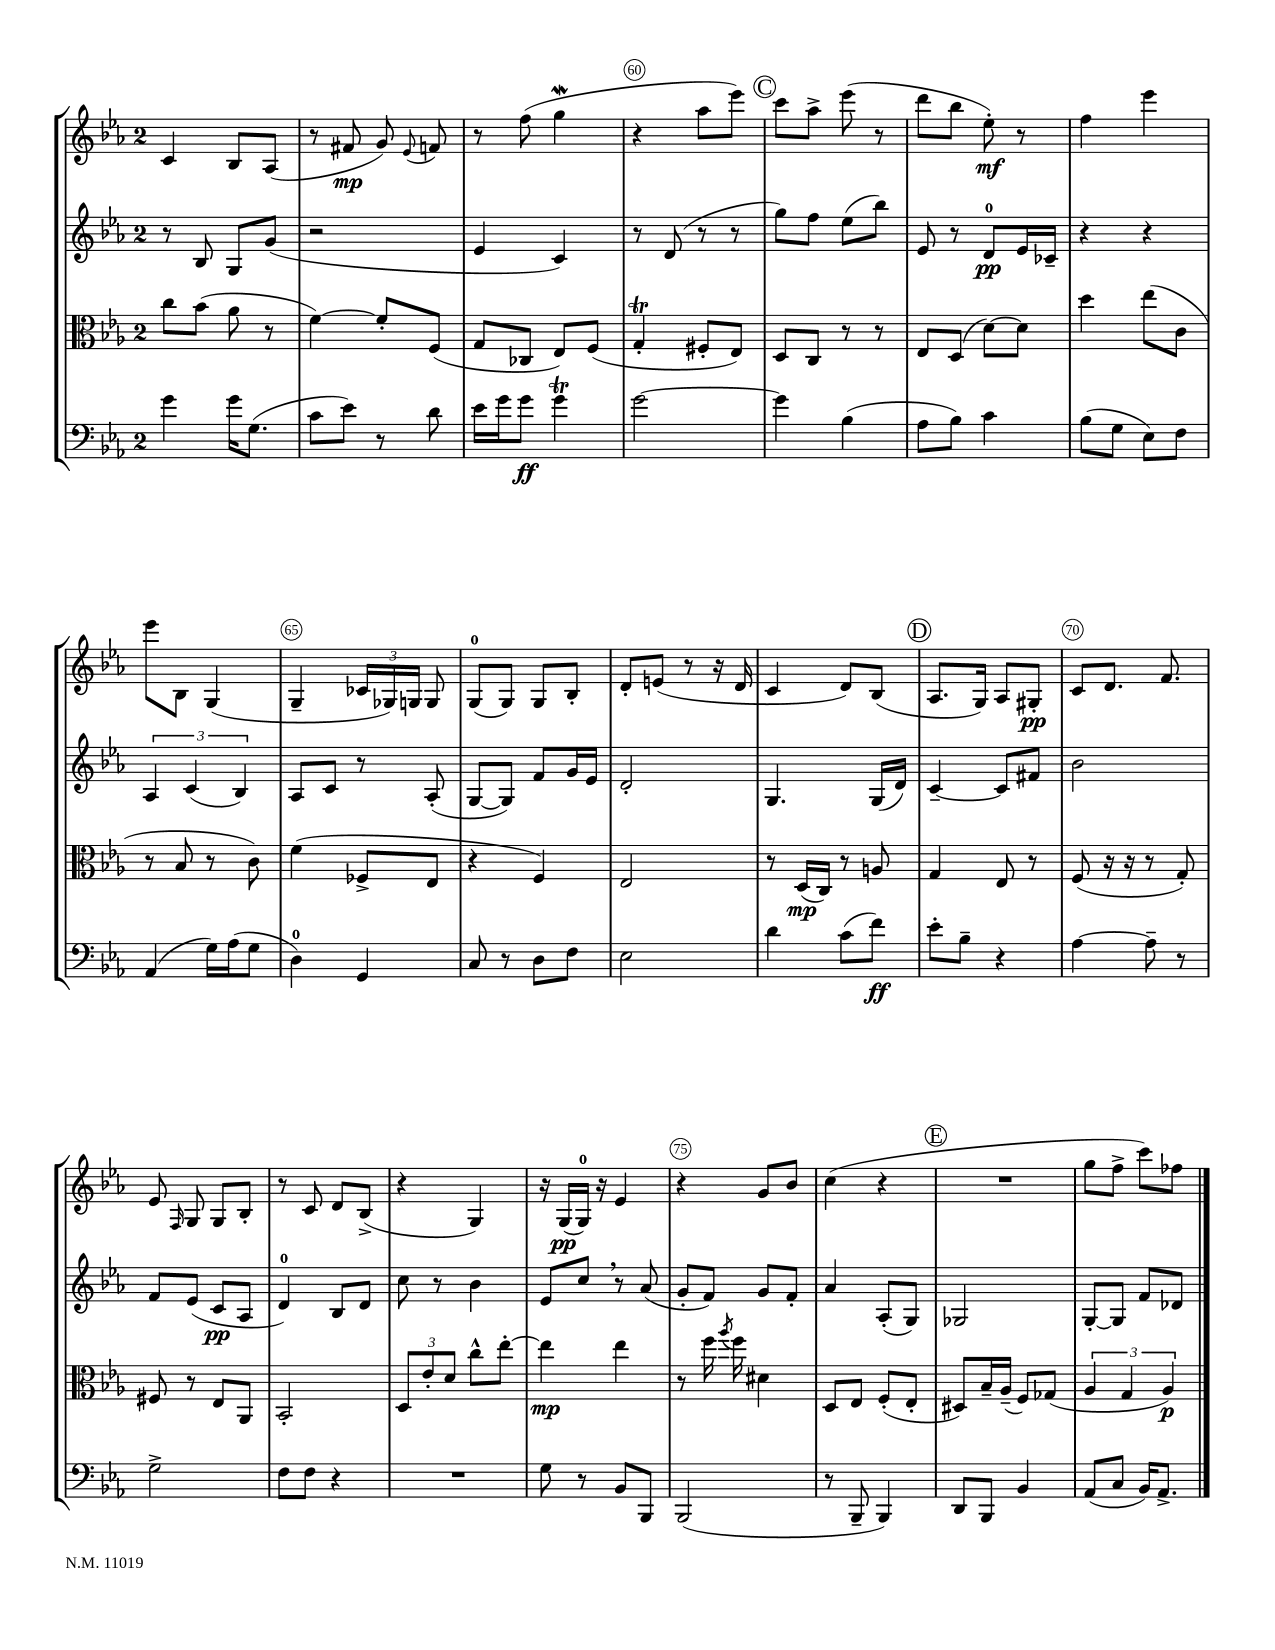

**kern	**kern	**kern	**kern
*staff4	*staff3	*staff2	*staff1
*clefF4	*clefC3	*clefG2	*clefG2
*k[b-e-a-]	*k[b-e-a-]	*k[b-e-a-]	*k[b-e-a-]
*M2/4	*M2/4	*M2/4	*M2/4
4g	8cc	8r	4c
.	(8b-	8B-	.
16g	8a-	8G	8B-
(8.G	.	.	.
.	8r	(8g	(8A-
=	=	=	=
8c	[4f)	2r	8r
8e-)	.	.	8f#
8r	8f']	.	8g)
.	.	.	8qqe-
8d	(8F	.	8f
=	=	=	=
16e-	8G	4e-	8r
16g	.	.	.
8g	8C-	.	(8ff
4g	8E-)	4c)	4gg
.	(8F	.	.
=	=	=	=
[2g	4G'	8r	4r
.	.	(8d	.
.	8F#'	8r	8aa-
.	8E-)	8r	8eee-)
=	=	=	=
4g]	8D	8gg)	8ccc
.	8C	8ff	8aa-^
(4B-	8r	(8ee-	(8eee-
.	8r	8bb-)	8r
=	=	=	=
8A-	8E-	8e-	8ddd
8B-)	(8D	8r	8bb-
4c	[8d)	8d	8ee-')
.	8d]	16e-	8r
.	.	16c-~	.
=	=	=	=
(8B-	4dd	4r	4ff
8G	.	.	.
8E-)	(8ee-	4r	4eee-
8F	8c	.	.
=	=	=	=
(4AA-	8r	6A-	8eee-
.	8B-	.	8B-
.	.	(6c	.
16G)	8r	.	(4G
(16A-	.	.	.
.	.	6B-)	.
8G	8c)	.	.
=	=	=	=
4D)	(4f	8A-	4G~
.	.	8c	.
4GG	8F-^	8r	24c-
.	.	.	24G-)
.	.	.	24G
.	8E-	(8A-'	8G
=	=	=	=
8C	4r	[8G	(8G
8r	.	8G])	8G)
8D	4F)	8f	8G
8F	.	16g	8B-'
.	.	16e-	.
=	=	=	=
2E-	2E-	2d'	8d'
.	.	.	(8e
.	.	.	8r
.	.	.	16r
.	.	.	16d
=	=	=	=
4d	8r	4.G	4c
.	(16D	.	.
.	16C)	.	.
(8c	8r	.	8d)
8f)	8A	(16G	(8B-
.	.	16d)	.
=	=	=	=
8e-'	4G	[4c~	8.A-
8B-~	.	.	.
.	.	.	16G)
4r	8E-	8c]	8A-
.	8r	8f#	8G#'
=	=	=	=
[4A-	(8F	2b-	8c
.	16r	.	8.d
.	16r	.	.
8A-~]	8r	.	.
.	.	.	8.f
8r	8G')	.	.
=	=	=	=
2G^	8F#	8f	8e-
.	.	.	16qqF
.	8r	(8e-	8G
.	8E-	8c	8G
.	8AA-	8A-	8B-'
=	=	=	=
8F	2BB-'	4d)	8r
8F	.	.	8c
4r	.	8B-	8d
.	.	8d	(8B-^
=	=	=	=
2r	12D	8cc	4r
.	12e-'	.	.
.	.	8r	.
.	12d	.	.
.	8cc^^	4b-	4G)
.	[8ee-'	.	.
=	=	=	=
8G	4ee-]	8e-	16r
.	.	.	(16G
8r	.	8cc	16G)
.	.	.	16r
8BB-	4ee-	8r	4e-
8BBB-	.	(8a-	.
=	=	=	=
(2BBB-	8r	8g'	4r
.	16ff	8f)	.
.	8qaa-	.	.
.	16ff	.	.
.	4d#	8g	8g
.	.	8f'	8b-
=	=	=	=
8r	8D	4a-	(4cc
8BBB-~	8E-	.	.
4BBB-)	(8F'	(8A-'	4r
.	8E-'	8G)	.
=	=	=	=
8DD	8D#)	2G-	2r
8BBB-	16B-~	.	.
.	(16A-~	.	.
4BB-	8F)	.	.
.	(8G-	.	.
=	=	=	=
(8AA-	6A-	[8G'	8gg
8C	.	8G]	8ff^
.	6G	.	.
16BB-)	.	8f	8ccc)
8.AA-^	.	.	.
.	6A-)	.	.
.	.	8d-	8ff-
==	==	==	==
*-	*-	*-	*-
